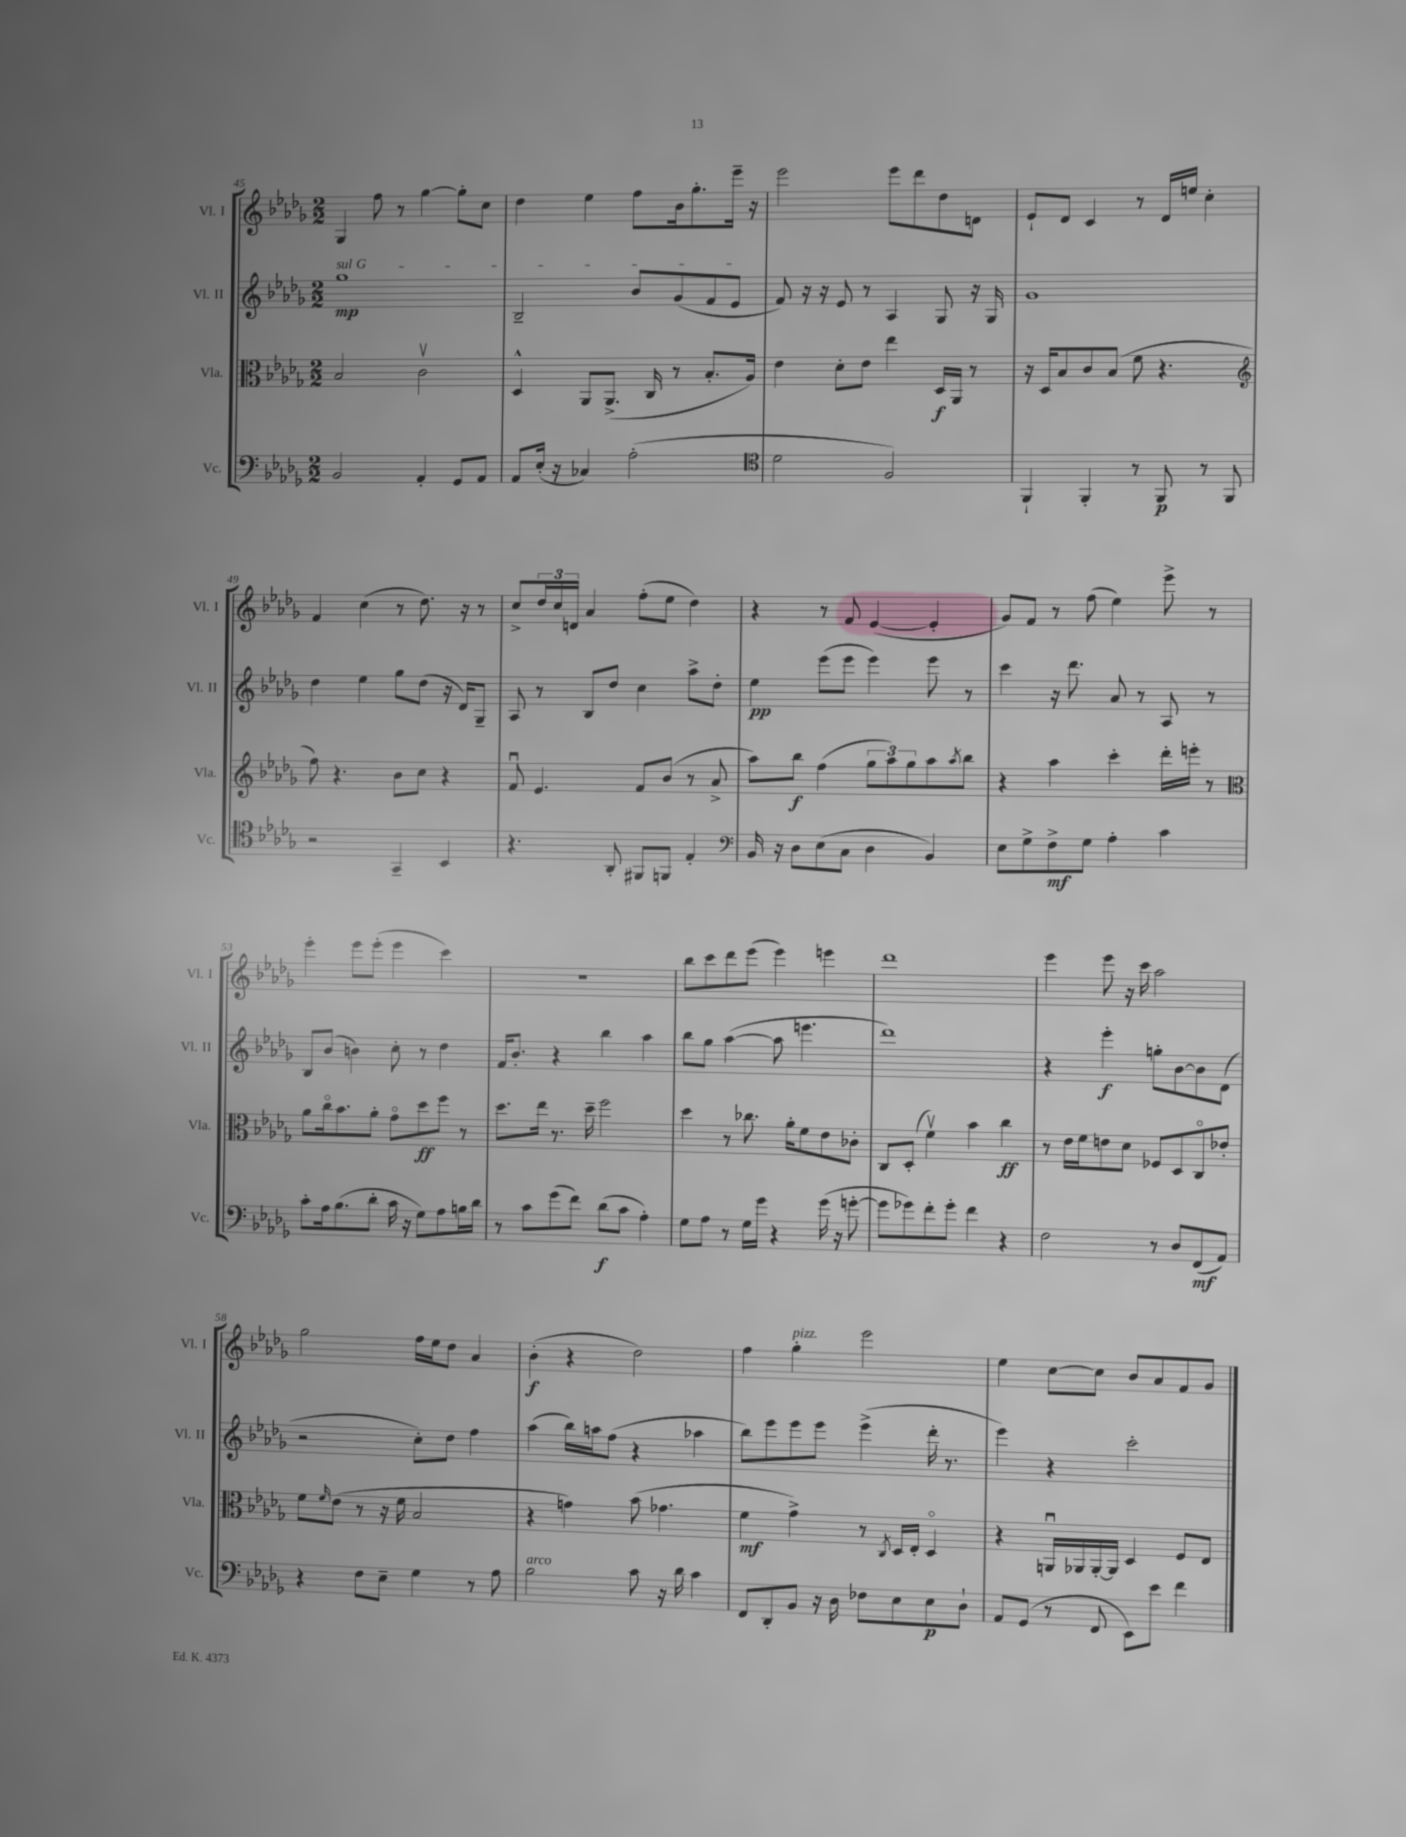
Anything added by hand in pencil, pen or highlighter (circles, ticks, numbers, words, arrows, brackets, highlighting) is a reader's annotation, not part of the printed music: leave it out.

**kern	**dynam	**kern	**dynam	**kern	**dynam	**kern	**dynam
*part4	*part4	*part3	*part3	*part2	*part2	*part1	*part1
*staff4	*staff4	*staff3	*staff3	*staff2	*staff2	*staff1	*staff1
*I"Vc.	*	*I"Vla.	*	*I"Vl. II	*	*I"Vl. I	*
*I'Vc.	*	*I'Vla.	*	*I'Vl. II	*	*I'Vl. I	*
*clefF4	*	*clefC3	*	*clefG2	*	*clefG2	*
*k[b-e-a-d-g-]	*	*k[b-e-a-d-g-]	*	*k[b-e-a-d-g-]	*	*k[b-e-a-d-g-]	*
*M2/2	*	*M2/2	*	*M2/2	*	*M2/2	*
=45	=45	=45	=45	=45	=45	=45	=45
!	!	!	!	!LO:TX:a:i:t=sul G	!	!	!
2BB-/	.	2B-/	.	1gg-	mp	4G-/	.
.	.	.	.	.	.	8ff\	.
.	.	.	.	.	.	8r	.
4AA-'/	.	2cv\	.	.	.	[4gg-\	.
8GG-/L	.	.	.	.	.	8gg-'\L]	.
8AA-/J	.	.	.	.	.	8cc\J	.
=46	=46	=46	=46	=46	=46	=46	=46
8AA-/L	.	4D-^^/	.	2B-~/	.	4dd-\	.
(16E-'/Jk	.	.	.	.	.	.	.
16r	.	.	.	.	.	.	.
4C-X/)	.	8AA-/L	.	.	.	4ee-\	.
.	.	(8.AA-^/J	.	.	.	.	.
(2A-'\	.	.	.	8b-/L	.	8ff\L	.
.	.	16C/	.	.	.	.	.
.	.	8r	.	(8g-/	.	16b-\k	.
.	.	.	.	.	.	8.gg-'\	.
.	.	8.B-'/L	.	8f/	.	.	.
.	.	.	.	8e-/J	.	16eee-~\Jk	.
.	.	16A-/Jk)	.	.	.	16r	.
=47	=47	=47	=47	=47	=47	=47	=47
*clefC4	*	*	*	*	*	*	*
2d-\	.	4e-\	.	8f/)	.	2eee-\	.
.	.	.	.	16r	.	.	.
.	.	.	.	16r	.	.	.
.	.	8d-'\L	.	8e-/	.	.	.
.	.	8e-\J	.	8r	.	.	.
2F/)	.	4ee-\	.	4A-/	.	8eee-\L	.
.	.	.	.	.	.	8ddd-\	.
.	.	16D-/LL	f	8G-/	.	8dd-\	.
.	.	16AA-/JJ	.	.	.	.	.
.	.	8r	.	16r	.	8dn\J	.
.	.	.	.	16G-/	.	.	.
=48	=48	=48	=48	=48	=48	=48	=48
4FF`/	.	16r	.	1g-	.	8e-`/L	.
.	.	16D-/KL	.	.	.	.	.
.	.	8B-/	.	.	.	8d-/J	.
4FF'/	.	8c/	.	.	.	4c/	.
.	.	(8B-/J	.	.	.	.	.
8r	.	8f\	.	.	.	8r	.
8FF/	p	4.r	.	.	.	16d-/LL	.
.	.	.	.	.	.	16een/JJ	.
8r	.	.	.	.	.	4cc'\	.
8FF/	.	.	.	.	.	.	.
!!LO:LB:g=z
=49	=49	=49	=49	=49	=49	=49	=49
*	*	*clefG2	*	*	*	*	*
2r	.	8ff\)	.	4dd-\	.	4f/	.
.	.	4.r	.	.	.	.	.
.	.	.	.	4ee-\	.	(4cc\	.
4GG-~/	.	8b-\L	.	8gg-\L	.	8r	.
.	.	8cc\J	.	(8dd-\J	.	8.dd-\)	.
4BB-/	.	4r	.	16r	.	.	.
.	.	.	.	16d-/KL)	.	16r	.
.	.	.	.	8G-~/J	.	8r	.
=50	=50	=50	=50	=50	=50	=50	=50
4.r	.	8fu/	.	8A-/	.	8cc^/L	.
.	.	4.e-/	.	8r	.	24dd-/L	.
.	.	.	.	.	.	24cc/	.
.	.	.	.	.	.	24dn/JJ	.
.	.	.	.	8B-/L	.	4a-/	.
8AA-'/	.	.	.	8dd-/J	.	.	.
8FF#X/L	.	8f/L	.	4cc\	.	(8ff'\L	.
8FFn/J	.	(8b-/J	.	.	.	8ee-\J	.
4E-'/	.	8r	.	8aa-^\L	.	4dd-\)	.
.	.	8a-^/	.	8dd-'\J	.	.	.
=51	=51	=51	=51	=51	=51	=51	=51
*clefF4	*	*	*	*	*	*	*
16BB-/	.	8aa-\L)	.	4ee-\	pp	4r	.
16r	.	.	.	.	.	.	.
8D-\L	.	8bb-\J	f	.	.	.	.
(8E-\	.	(4ff\	.	(8eee-\L	.	8r	.
8C\J	.	.	.	8eee-\J	.	8f/	.
4D-\	.	12gg-\L	.	4eee-\)	.	([4e-/	.
.	.	12aa-\)	.	.	.	.	.
.	.	12gg-\	.	.	.	.	.
4BB-/)	.	8aa-\	.	8eee-\	.	4e-'/]	.
.	.	8qaa-/	.	.	.	.	.
.	.	8bb-\J	.	8r	.	.	.
=52	=52	=52	=52	=52	=52	=52	=52
8E-\L	.	4r	.	4ccc\	.	8g-/L)	.
8G-^\	.	.	.	.	.	8f/J	.
8F^\	mf	4aa-\	.	16r	.	8r	.
.	.	.	.	8.ddd-\	.	.	.
8G-\J	.	.	.	.	.	(8ff\	.
4A-'\	.	4ccc'\	.	8a-/	.	4ee-\)	.
.	.	.	.	8r	.	.	.
4c\	.	16ddd-'\LL	.	8A-/	.	8eee-^\	.
.	.	16eeen'\JJ	.	.	.	.	.
.	.	8r	.	8r	.	8r	.
!!LO:LB:g=z
=53	=53	=53	=53	=53	=53	=53	=53
*	*	*clefC3	*	*	*	*	*
8c'\L	.	8a-\L	.	8B-/L	.	4eee-'\	.
16A-\k	.	16cc\k	.	(8b-/J	.	.	.
(8.B-\	.	8.b-\	.	.	.	.	.
.	.	.	.	4bn\)	.	8eee-\L	.
8d-'\J	.	8a-'\J	.	.	.	(8eee-'\J	.
16c\	.	8g-\L	.	8cc'\	.	4eee-\	.
16r	.	.	.	.	.	.	.
8G-\L)	.	8dd-\	ff	8r	.	.	.
8A-\	.	8ff\J	.	4dd-\	.	4ccc\)	.
16Bn\L	.	8r	.	.	.	.	.
16d-\JJ	.	.	.	.	.	.	.
=54	=54	=54	=54	=54	=54	=54	=54
8r	.	8.dd-\L	.	16f/KL	.	1r	.
.	.	.	.	8.b-'/J	.	.	.
8c\L	.	.	.	.	.	.	.
.	.	16ee-\Jk	.	.	.	.	.
(8g-\	.	8.r	.	4r	.	.	.
8f\J)	.	.	.	.	.	.	.
.	.	16dd-~\	.	.	.	.	.
(8d-\L	f	2ff\	.	4bb-\	.	.	.
8c\J	.	.	.	.	.	.	.
4A-'\)	.	.	.	4aa-\	.	.	.
=55	=55	=55	=55	=55	=55	=55	=55
8G-\L	.	4dd-\	.	8bb-\L	.	8bb-\L	.
8A-\J	.	.	.	8gg-\J	.	8ccc\	.
8r	.	8r	.	([4aa-\	.	8ddd-\	.
16G-\LL	.	8.cc-X\	.	.	.	(8eee-\J	.
16g-\JJ	.	.	.	.	.	.	.
4r	.	.	.	8aa-\]	.	4eee-\)	.
.	.	16a-'\KL	.	.	.	.	.
.	.	8f\	.	4.eeen\	.	.	.
(16g-\	.	8e-\	.	.	.	4eeen\	.
16r	.	.	.	.	.	.	.
[8gn'\	.	8c-X'\J	.	.	.	.	.
=56	=56	=56	=56	=56	=56	=56	=56
8g\L]	.	8C/L	.	1ddd-)	.	1ddd-	.
8g-X\)	.	(8D-'/J	.	.	.	.	.
8f'\	.	4fv\)	.	.	.	.	.
8g-'\J	.	.	.	.	.	.	.
4f\	.	4b-\	.	.	.	.	.
4r	.	4cc\	ff	.	.	.	.
=57	=57	=57	=57	=57	=57	=57	=57
2F\	.	8r	.	4r	.	4eee-\	.
.	.	16e-\LL	.	.	.	.	.
.	.	16f\J	.	.	.	.	.
.	.	8en\	.	4eee-'\	f	8eee-\	.
.	.	8d-\J	.	.	.	16r	.
.	.	.	.	.	.	16ccc\	.
8r	.	8F-X/L	.	8ggn'\L	.	2aa-\	.
8D-/L	.	8D-/	.	[8b-\	.	.	.
(8FF/	mf	8C/	.	8b-\]	.	.	.
8AA-/J)	.	8e-X'/J	.	(8d-\J	.	.	.
!!LO:LB:g=z
=58	=58	=58	=58	=58	=58	=58	=58
4r	.	8f\L	.	2r	.	2gg-\	.
.	.	16qqf/	.	.	.	.	.
.	.	(8e-\J	.	.	.	.	.
8F\L	.	8r	.	.	.	.	.
8E-~\J	.	16r	.	.	.	.	.
.	.	16f\	.	.	.	.	.
4G-\	.	2B-/	.	8cc'\L)	.	16ff\LL	.
.	.	.	.	.	.	16ee-\J	.
.	.	.	.	8dd-\J	.	8dd-\J	.
8r	.	.	.	4ff\	.	4a-/	.
8A-\	.	.	.	.	.	.	.
=59	=59	=59	=59	=59	=59	=59	=59
!LO:TX:a:i:t=arco	!	!	!	!	!	!	!
2B-\	.	4r	.	(4aa-\	.	(4b-'\	f
.	.	4gn\)	.	16bb-\LL)	.	4r	.
.	.	.	.	16aan\J	.	.	.
.	.	.	.	(8ff\J	.	.	.
8c\	.	(8b-\	.	4r	.	2dd-\)	.
16r	.	4.g-X\	.	.	.	.	.
16d-\	.	.	.	.	.	.	.
4c\	.	.	.	4aa-X\	.	.	.
=60	=60	=60	=60	=60	=60	=60	=60
8FF/L	.	4f\	mf	8bb-\L)	.	4ff\	.
8DD-'/	.	.	.	8eee-\	.	.	.
!	!	!	!	!	!	!LO:TX:a:i:t=pizz.	!
8BB-/J	.	4g-^\)	.	8eee-\	.	4gg-'\	.
16r	.	.	.	8eee-\J	.	.	.
16D-\	.	.	.	.	.	.	.
8F-X\L	.	8r	.	(4eee-^\	.	2eee-\	.
.	.	8qC/	.	.	.	.	.
8E-\	.	16D-/LL	.	.	.	.	.
.	.	16E-'/JJ	.	.	.	.	.
8E-\	p	4D-/	.	16ddd-'\	.	.	.
.	.	.	.	8.r	.	.	.
8D-`\J	.	.	.	.	.	.	.
=61	=61	=61	=61	=61	=61	=61	=61
8AA-/L	.	4r	.	4eee-\)	.	4ee-\	.
(8GG-/J	.	.	.	.	.	.	.
8r	.	16AAnu/LL	.	4r	.	[8cc\L	.
.	.	16AA-X/	.	.	.	.	.
8FF/	.	[16AA-'/	.	.	.	8cc\J]	.
.	.	16AA-/JJ]	.	.	.	.	.
8EE-\L)	.	4D-/	.	2ccc'\	.	8b-/L	.
8e-\J	.	.	.	.	.	8a-/	.
4f\	.	8F/L	.	.	.	8f/	.
.	.	8E-/J	.	.	.	8g-/J	.
==	==	==	==	==	==	==	==
*-	*-	*-	*-	*-	*-	*-	*-
